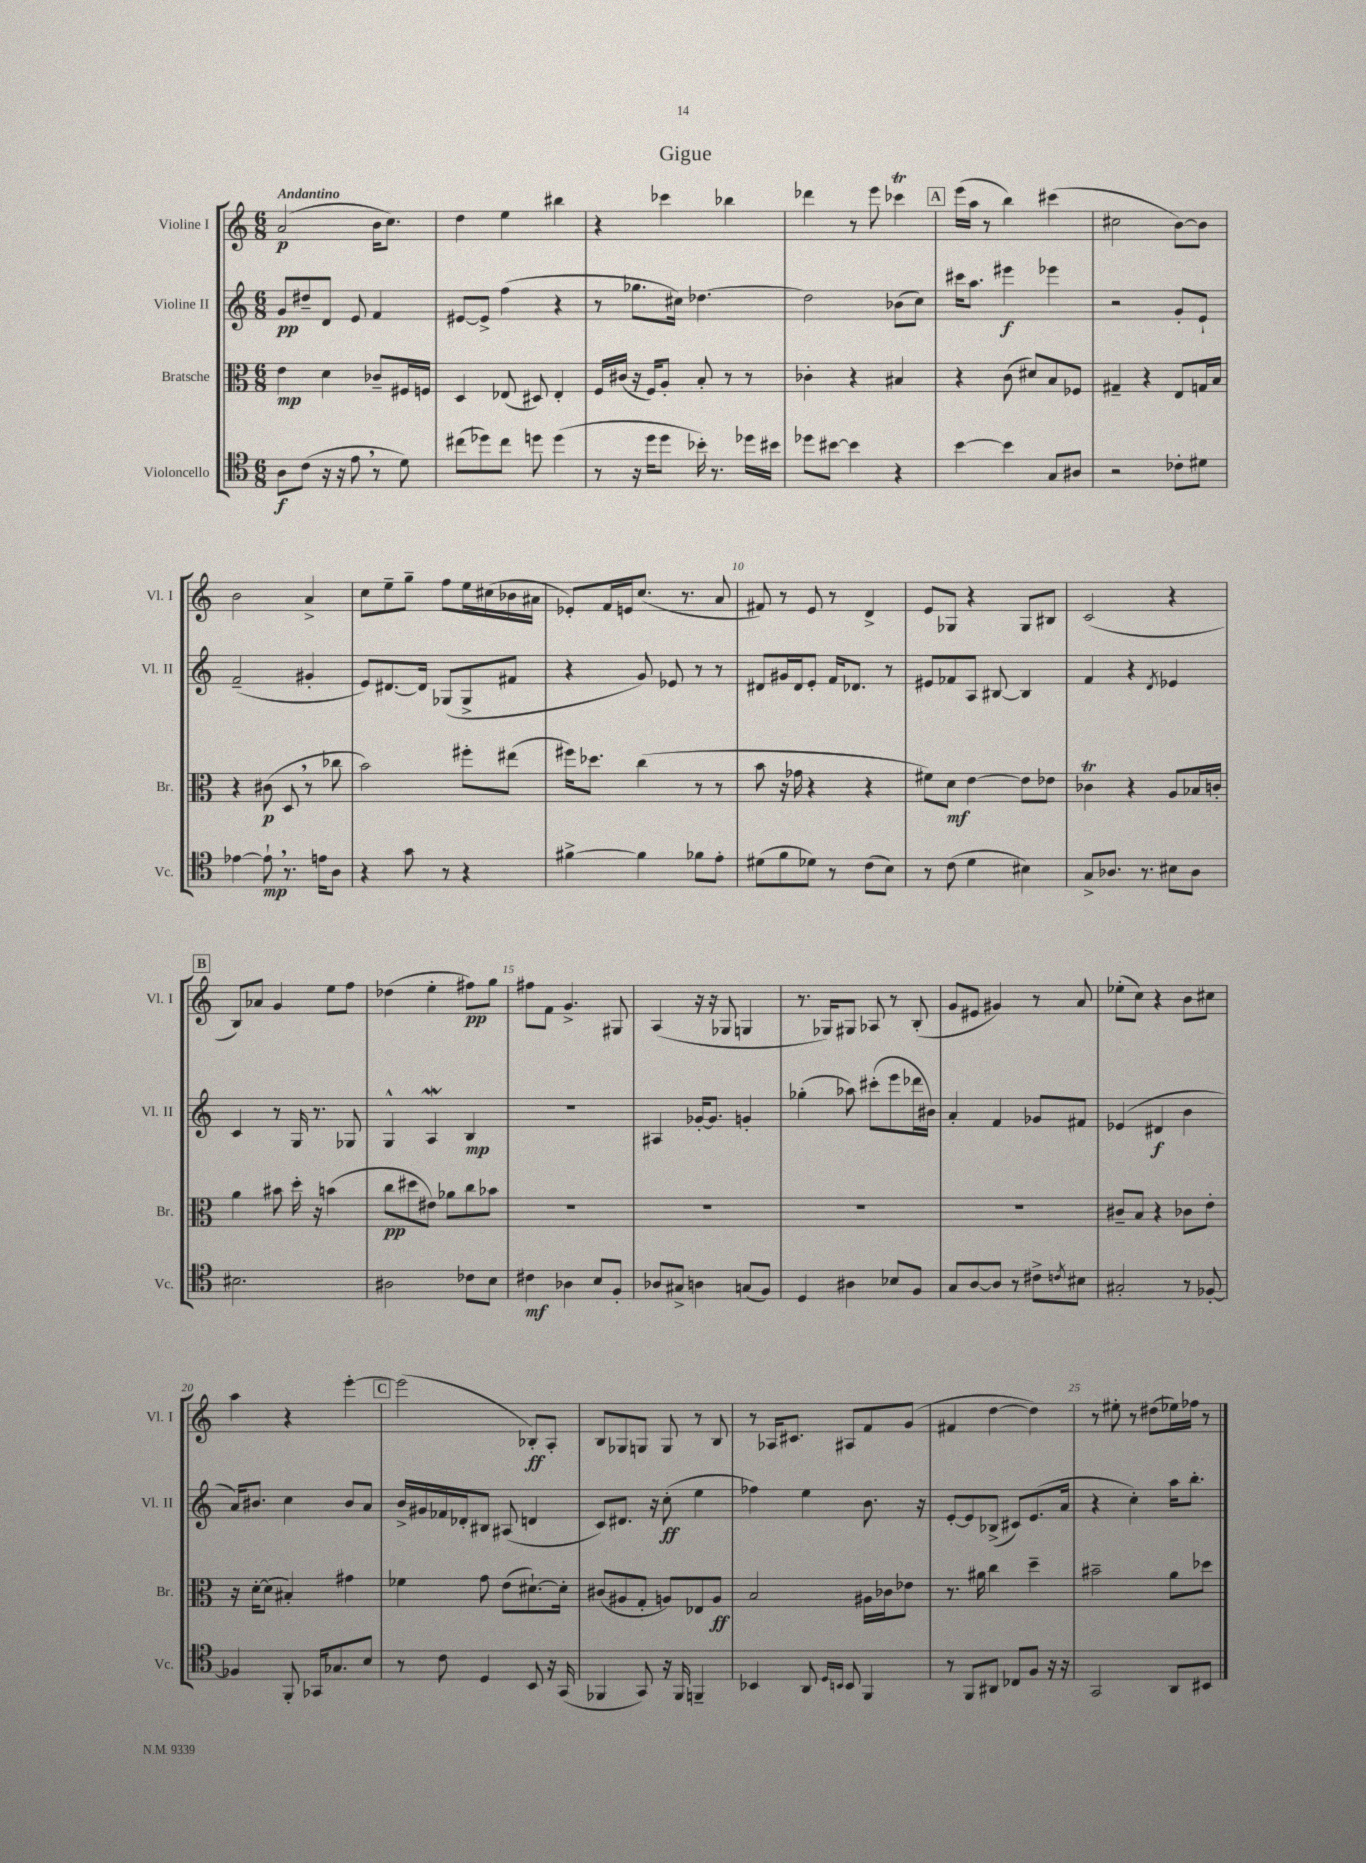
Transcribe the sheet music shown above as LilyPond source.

\header { title = "Gigue" }
<<
\new StaffGroup <<
\new Staff = "s0" \with { instrumentName = "Violine I" shortInstrumentName = "Vl. I" } {
    \clef treble \key c \major \numericTimeSignature \time 6/8 \tempo "Andantino"
    a'2\p( b'16 c''8.) |
    d''4 e''4 bis''4 |
    r4 ces'''4 bes''4 |
    des'''4 r8 e'''8 ces'''4\trill |
    \mark \markup { \box "A" } e'''16( a''16 r8 b''4) cis'''4( |
    cis''2 b'8~) b'8 |
    b'2 a'4-> |
    c''8 e''8-- g''8-- f''8 e''16 cis''16( bes'16 ais'16 |
    ees'8-.) f'16 e'16 c''8.( r8. a'8 |
    fis'8) r8 e'8 r8 d'4-> |
    e'8 ges8 r4 ges8 bis8 |
    c'2( r4 |
    \mark \markup { \box "B" } b8) aes'8 g'4 e''8 f''8 |
    des''4( e''4-. fis''8\pp) g''8 |
    fis''8 f'8 g'4.-> gis8 |
    a4( r16 r16 ges8 g4 |
    r8. ges16) gis8 aes8 r8 b8-.( |
    g'8 eis'8 gis'4) r8 a'8 |
    ees''8-.( c''8) r4 b'8 cis''8 |
    a''4 r4 e'''4~-. |
    \mark \markup { \box "C" } e'''2( bes8-.\ff) a8-. |
    b8 ges8 g8 g8 r8 b8 |
    r8 aes16 cis'8. ais8 f'8 g'8( |
    fis'4 d''4~ d''4) |
    r8 eis''8-. r8 dis''8( ees''16) fes''16 r8 \bar "|." |
}
\new Staff = "s1" \with { instrumentName = "Violine II" shortInstrumentName = "Vl. II" } {
    \clef treble \key c \major \numericTimeSignature \time 6/8
    g'8\pp dis''8-- d'8 e'8 f'4 |
    eis'8~ eis'8-> f''4( r4 |
    r8 ges''8. cis''16) des''4.~ |
    des''2 bes'8( c''8) |
    \mark \markup { \box "A" } cis'''16 a''8. eis'''4\f ees'''4 |
    r2 g'8-. e'8-! |
    f'2--( gis'4-. |
    e'8) dis'8.~ dis'16 ges8( ges8-> fis'8 |
    r4 g'8) ees'8 r8 r8 |
    dis'8 gis'16 dis'16 e'8-. f'16 des'8. r8 |
    eis'8 fes'8 a8 bis8~ bis4 |
    f'4 r4 \acciaccatura { d'8 } ees'4 |
    \mark \markup { \box "B" } c'4 r8 g16 r8. ges8 |
    g4-^ a4\mordent b4\mp |
    R2. |
    ais4 ges'16~-. ges'8. g'4-. |
    ges''4-.( aes''8) cis'''8-.( e'''8 des'''16 bis'16) |
    a'4-. f'4 ges'8 fis'8 |
    ees'4( dis'4\f b'4 |
    a'16) bis'8. c''4 bis'8 a'8 |
    \mark \markup { \box "C" } b'16-> gis'16 fes'16 des'16-. bis8 ais8( d'4 |
    c'8) dis'8. r16 c''8-.\ff( e''4 |
    fes''4) e''4 b'8. r16 |
    e'8~-. e'8 bes8->( cis'8) e'8.( a'16 |
    r4 c''4-.) a''16 b''8.-. \bar "|." |
}
\new Staff = "s2" \with { instrumentName = "Bratsche" shortInstrumentName = "Br." } {
    \clef alto \key c \major \numericTimeSignature \time 6/8
    e'4\mp d'4 ces'8-- fis16 f16 |
    d4 ees8( dis8) ees4-. |
    f16 cis'16( r16 f16) a8-. b8-. r8 r8 |
    ces'4-. r4 bis4 |
    \mark \markup { \box "A" } r4 c'8( dis'8) b8 fes8 |
    gis4-- r4 e8 g16 b16 |
    r4 cis'8\p( d8 \breathe r8 ces''8 |
    b'2) fis''8-. eis''8( |
    fis''16) des''8. c''4( r8 r8 |
    b'8 r16 ges'16 r4 r4 |
    fis'8) d'8\mf e'4~ e'8 ees'8 |
    ces'4\trill r4 a8 bes16 c'16-. |
    \mark \markup { \box "B" } a'4 bis'8 d''16-. r16 b'4( |
    c''8\pp dis''8 eis'8) aes'8 c''8 bes'8 |
    R2. |
    R2. |
    R2. |
    R2. |
    cis'8-- b8 r4 ces'8 e'8-. |
    r16 d'16~-. d'8( bis4-.) gis'4 |
    \mark \markup { \box "C" } fes'4 g'8 e'8( dis'8.~-!) dis'16-. |
    cis'8( ais8 g8-. a8) ees8 a8\ff |
    b2 ais16 ces'16 ees'8 |
    r8. ais'16 c''4 d''4-- |
    bis'2-- a'8 des''8 \bar "|." |
}
\new Staff = "s3" \with { instrumentName = "Violoncello" shortInstrumentName = "Vc." } {
    \clef tenor \key c \major \numericTimeSignature \time 6/8
    a8\f c'8( r16 r16 e'8 \breathe r8 d'8) |
    cis''8( des''8) cis''8 d''8 d''4( |
    r8 r16 d''16 d''8 bes'16-.) r8. des''16 bis'16 |
    des''8 bis'8~ bis'4 r4 |
    \mark \markup { \box "A" } b'4~ b'4 g8 ais8 |
    r2 ces'8-. dis'8 |
    ees'4~ ees'8-!\mp \breathe r8. e'16 a8 |
    r4 g'8 r8 r4 |
    fis'4~-> fis'4 fes'8 e'8-. |
    dis'8( f'8 des'8) r8 c'8( b8) |
    r8 c'8( d'4 bis4) |
    g8-> aes8. r8. bis8 aes8 |
    \mark \markup { \box "B" } bis2. |
    ais2 ces'8 b8 |
    cis'4\mf aes4 b8 f8-. |
    aes8 gis8-> a4 g8( f8) |
    d4 ais4 bes8 f8 |
    g8 a8~ a8 r8 cis'8-> \acciaccatura { c'8 } bis8 |
    gis2-. r8 fes8~-. |
    fes4 f,8-. ges,16 ges8. b8 |
    \mark \markup { \box "C" } r8 c'8 d4 b,8 r16 g,16( |
    fes,4 g,8) r16 fes,16 f,4-- |
    bes,4 a,8 \grace { d16 b,16 } b,8 f,4 |
    r8 f,8 ais,8 ces8 f8 r16 r16 |
    g,2 a,8 bis,8 \bar "|." |
}
>>
>>
\layout { \context { \Score \override BarNumber.break-visibility = ##(#f #t #t) barNumberVisibility = #(every-nth-bar-number-visible 5) } }
